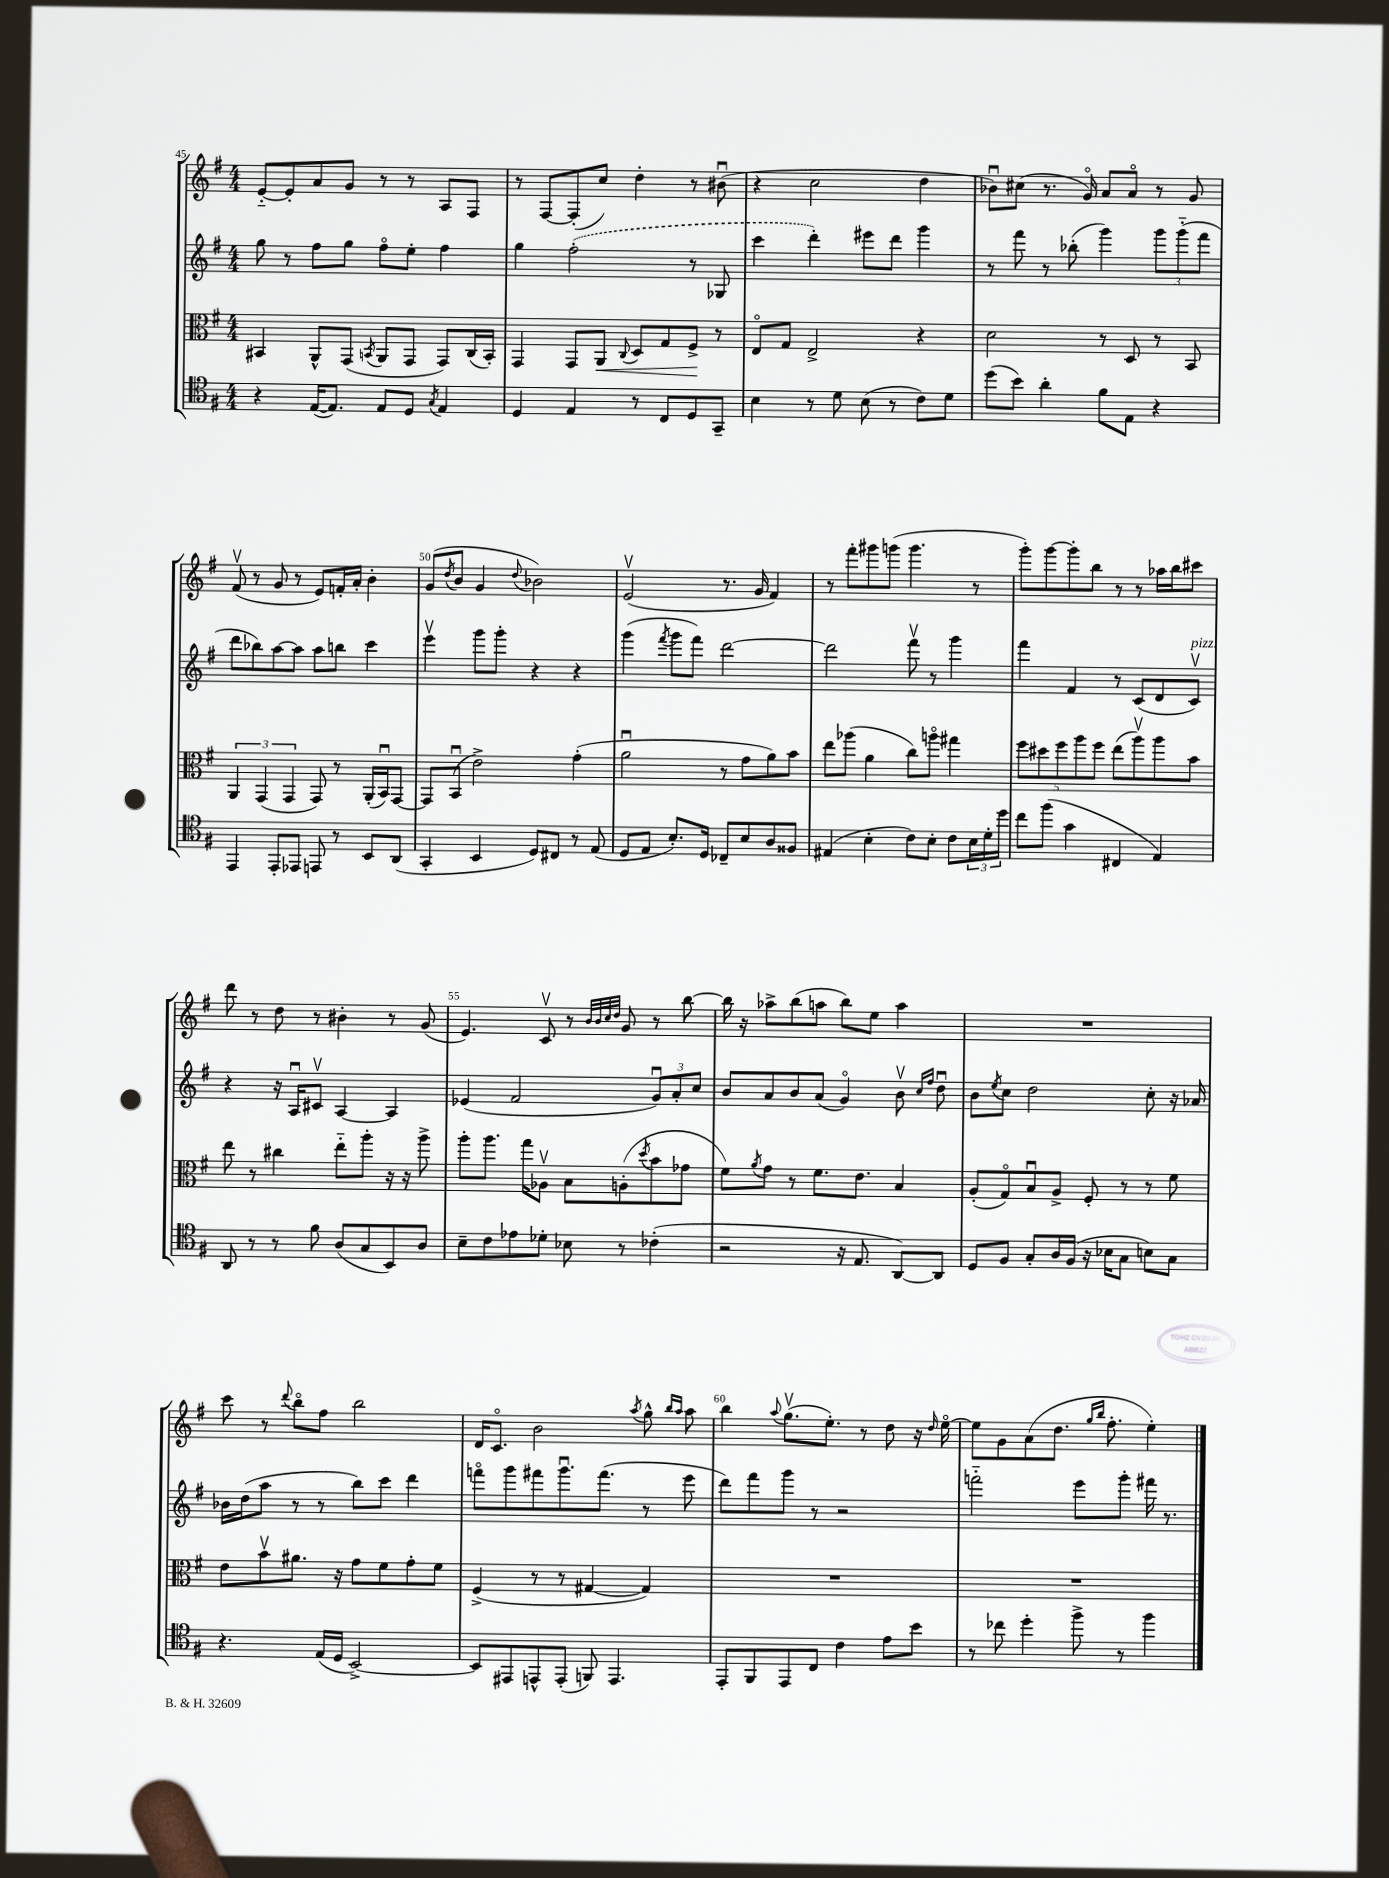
<<
\new StaffGroup <<
\new Staff = "s0" {
    \clef treble \key g \major \numericTimeSignature \time 4/4
    e'8~-_ e'8-. a'8 g'8 r8 r8 a8 fis8 |
    r8 fis8~ fis8-.( c''8) d''4-. r8 bis'8\downbow( |
    r4 c''2 d''4 |
    bes'8\downbow) cis''8( r8. g'16\flageolet) a'8 a'8\flageolet r8 g'8 |
    fis'8\upbow( r8 g'8 r8 e'8) f'16-. a'16-. b'4-. |
    g'8( \acciaccatura { d''8 } b'8 g'4 \appoggiatura { d''8 } bes'2) |
    e'2\upbow( r8. g'16 fis'4) |
    r8 fis'''8-. gis'''8 g'''8( g'''4. r8 |
    g'''8-.) g'''8~ g'''8-. b''8 r8 r8 aes''16 b''16 cis'''8 |
    d'''8 r8 d''8 r8 bis'4-. r8 g'8( |
    e'4.) c'8\upbow r8 \grace { b'32 b'32 c''32 d''32 } g'8 r8 b''8~ |
    b''16 r16 aes''8-> b''8( a''8 b''8) e''8 a''4 |
    R1 |
    c'''8 r8 \appoggiatura { d'''8 } b''8\flageolet fis''8 b''2 |
    d'16 c'8.\flageolet b'2 \acciaccatura { a''8 } g''8-^ \grace { b''16 a''16 } a''8 |
    b''4 \appoggiatura { a''8 } g''8.\upbow( e''8.-.) r8 d''8 r16 \grace { d''16 } e''16~\flageolet |
    e''8 g'8 a'8( d''8. \grace { g''16 b''16 } fis''8.-. e''4-.) \bar "|." |
}
\new Staff = "s1" {
    \clef treble \key g \major \numericTimeSignature \time 4/4
    g''8 r8 fis''8 g''8 fis''8\flageolet e''8-. fis''4 |
    g''4 \once \slurDashed fis''2-.( r8 ges8 |
    c'''4 d'''4-.) eis'''8 d'''8 g'''4 |
    r8 fis'''8 r8 bes''8-.( g'''4) \tuplet 3/2 { g'''8 g'''8-_( fis'''8 } |
    d'''8 bes''8) a''8~ a''8 a''8 b''8 c'''4 |
    e'''4\upbow g'''8 g'''8-. r4 r4 |
    g'''4( \acciaccatura { fis'''8 } g'''8 fis'''8) d'''2~ |
    d'''2 fis'''8\upbow r8 g'''4 |
    fis'''4 fis'4 r8 c'8( d'8 c'8\upbow^\markup { \italic "pizz." }) |
    r4 r16 a16\downbow cis'8\upbow a4~ a4 |
    ees'4( fis'2 \tuplet 3/2 { g'8\downbow) a'8-. c''8 } |
    b'8 a'8 b'8 a'8( g'4\flageolet) b'8\upbow \grace { c''16 fis''16 } d''8\downbow |
    b'8 \acciaccatura { e''8 } c''8 d''2 c''8-. r16 aes'16 |
    bes'16 d''16( a''8 r8 r8 b''8) c'''8 d'''4 |
    f'''8\flageolet g'''8 fis'''8 g'''8.\downbow fis'''8.( r8 e'''8 |
    d'''8) fis'''8 g'''8 r8 r2 |
    f'''2-_ e'''8 g'''8-. fis'''16 r8. \bar "|." |
}
\new Staff = "s2" {
    \clef alto \key g \major \numericTimeSignature \time 4/4
    bis,4 a,8-^ g,8( \acciaccatura { b,8 } a,8 g,8 g,8) c16( b,16-.) |
    g,4 g,8 a,8\< \appoggiatura { c8 } d8 g8 fis8->\! r8 |
    e8\flageolet g8 e2-> r4 |
    d'2 r8 d8 r8 b,8 |
    \tuplet 3/2 { a,4 g,4( g,4 } g,8) r8 a,16-.( b,16\downbow) g,8~ |
    g,8 b,8\downbow( e'2->) g'4-.( |
    a'2\downbow r8 g'8 a'8) b'8 |
    e''8 aes''8( a'4 c''8) a''8\flageolet gis''4 |
    \tuplet 5/4 { fis''8 dis''8 fis''8 a''8 fis''8 } e''8( a''8\upbow) a''8 b'8 |
    e''8 r8 cis''4 e''8-_ a''8-. r16 r16 a''8-> |
    a''8-. a''8. g''16 aes8\upbow b8 a8-.( \acciaccatura { d''8 } b'8 ges'8 |
    fis'8) \acciaccatura { a'8 } g'8 r8 fis'8. e'8. b4 |
    a8-.( g8\flageolet) b8\downbow a8-> fis8-. r8 r8 fis'8 |
    e'8 b'8\upbow ais'8. r16 g'8 fis'8 g'8-. fis'8 |
    fis4->( r8 r8 gis4~ gis4) |
    R1 |
    R1 \bar "|." |
}
\new Staff = "s3" {
    \clef tenor \key g \major \numericTimeSignature \time 4/4
    r4 e16~( e8.) e8 d8 \acciaccatura { g8 } e4 |
    d4 e4 r8 c8 d8 g,8-- |
    b4 r8 d'8 b8( r8 c'8) d'8 |
    d''8( b'8) a'4-. fis'8 e8 r4 |
    e,4 e,8-. ees,8 e,8 r8 b,8 a,8( |
    g,4-. b,4 d8) cis8 r8 e8( |
    d8 e8 b8.-.) d16 ces8-- b8 a8 fisis8 |
    eis4( b4-. c'8) b8-. c'8 \tuplet 3/2 { b16 d'16-. d''16 } |
    c''8 fis''8( g'4 cis4 e4) |
    a,8 r8 r8 fis'8 a8( g8 b,8) a8 |
    b8-- c'8 ees'8 des'8-. bes8 r8 ces'4-.( |
    r2 r16 e8. a,8~) a,8 |
    d8 fis8 g8-. a16 fis16( r16 bes16 g8 b8) g8 |
    r4. e16( d16 b,2~->) |
    b,8 eis,8 e,8-^ e,8-.( f,8) e,4. |
    e,8-. fis,8 e,8 c8 c'4 e'8 b'8 |
    r8 ces''8 d''4-. fis''8-> r8 fis''4 \bar "|." |
}
>>
>>
\layout { \context { \Score currentBarNumber = #45 \override BarNumber.break-visibility = ##(#f #t #t) barNumberVisibility = #(every-nth-bar-number-visible 5) } }
